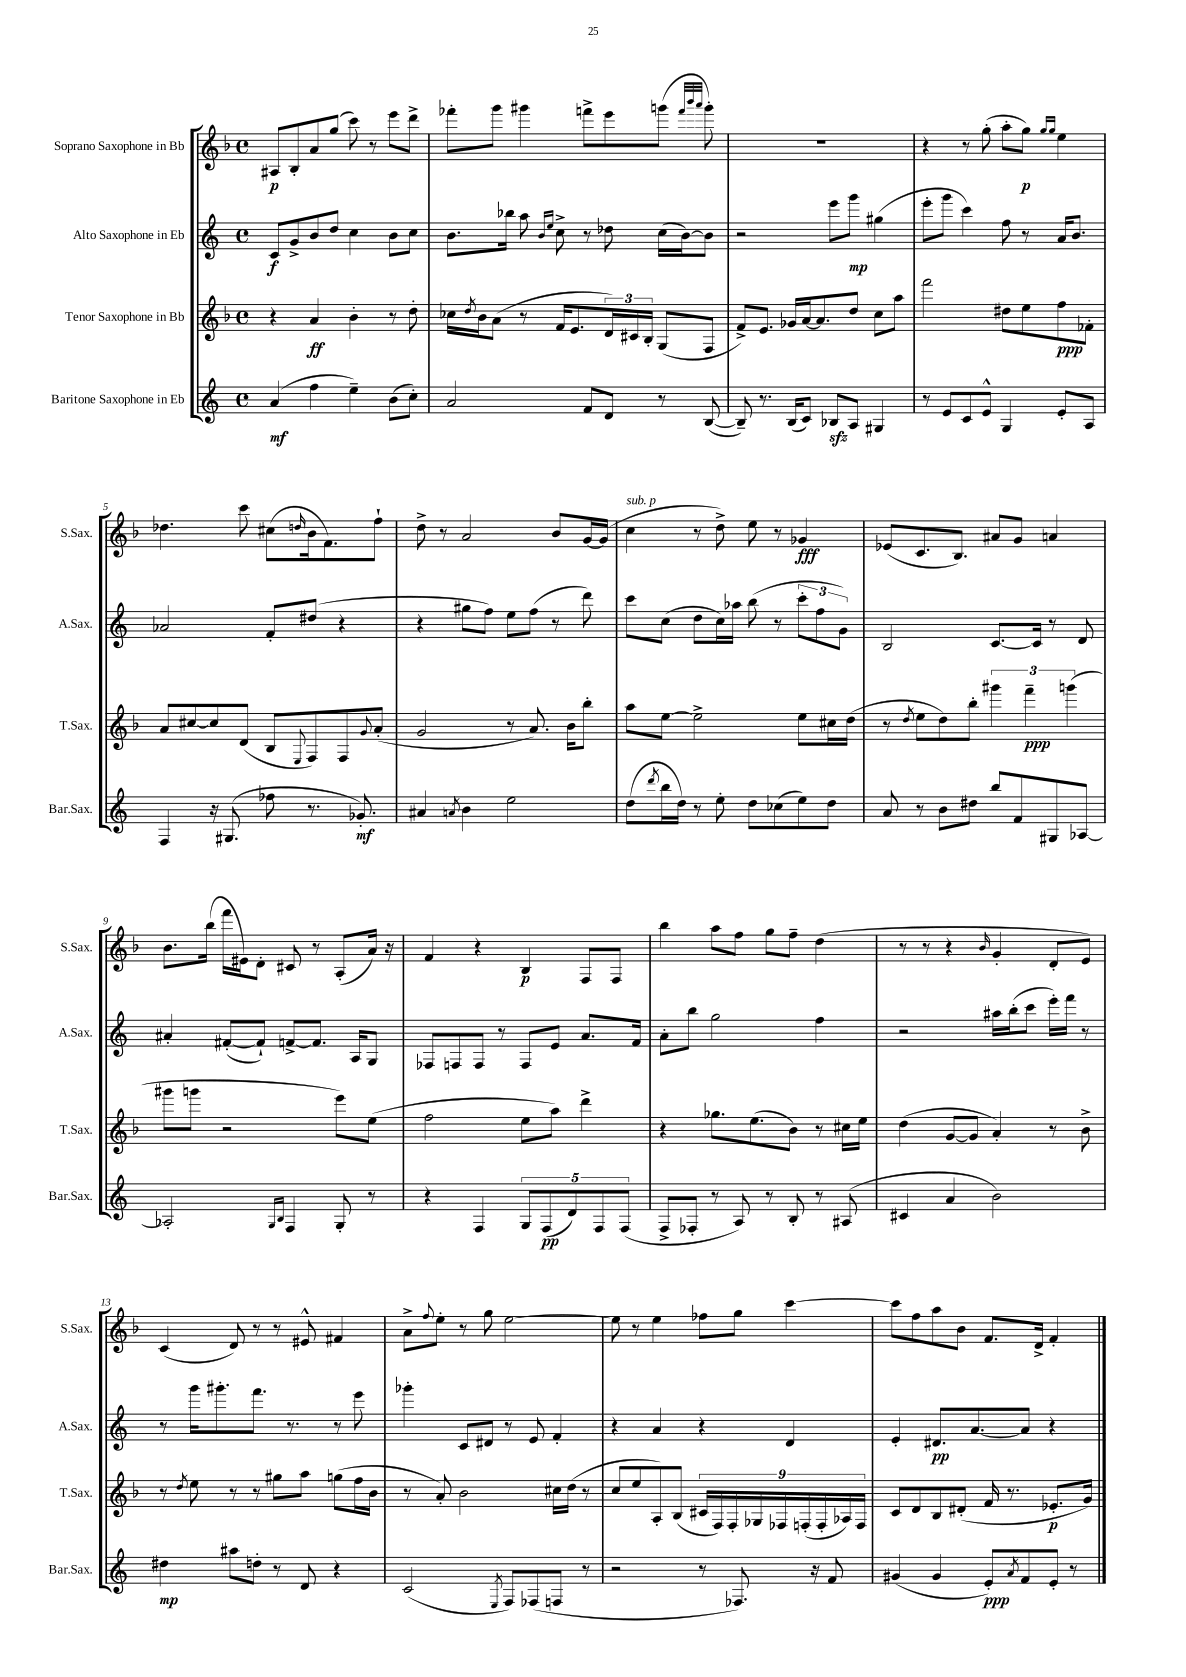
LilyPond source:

<<
\new StaffGroup <<
\new Staff = "s0" \with { instrumentName = "Soprano Saxophone in Bb" shortInstrumentName = "S.Sax." } {
    \clef treble \key f \major \defaultTimeSignature \time 4/4
    ais8\p bes8-. a'8 g''8( c'''8) r8 e'''8 d'''8-> |
    fes'''8-. g'''8 gis'''4 f'''8-> e'''8 g'''8( \grace { f'''32 bes'''32 a'''32 } g'''8-.) |
    R1 |
    r4 r8 g''8-.( a''8-. g''8\p) \grace { g''16 g''16 } e''4 |
    des''4. c'''8 cis''8( \grace { d''16 } bes'16 f'8.) f''8-! |
    d''8-> r8 a'2 bes'8 g'16~ g'16( |
    c''4^\markup { \italic "sub. p" } r8 d''8->) e''8 r8 ges'4\fff |
    ees'8( c'8. bes8.) ais'8 g'8 a'4 |
    bes'8. bes''16( f'''16 eis'16) d'8-. cis'8 r8 a8-.( a'16) r16 |
    f'4 r4 bes4\p f8 f8 |
    bes''4 a''8 f''8 g''8 f''8-- d''4( |
    r8 r8 r4 \grace { bes'16 } g'4-. d'8-. e'8) |
    c'4( d'8) r8 r8 eis'8-^ fis'4 |
    a'8-> \appoggiatura { f''8 } e''8-. r8 g''8 e''2~ |
    e''8 r8 e''4 fes''8 g''8 c'''4~ |
    c'''8 f''8 a''8 bes'8 f'8. d'16-> f'4-. \bar "|." |
}
\new Staff = "s1" \with { instrumentName = "Alto Saxophone in Eb" shortInstrumentName = "A.Sax." } {
    \clef treble \key c \major \defaultTimeSignature \time 4/4
    c'8\f g'8-> b'8 d''8 c''4 b'8 c''8 |
    b'8. bes''16 a''8 \grace { b'16 e''16 } c''8-> r8 des''8 c''16( b'16~) b'8 |
    r2 e'''8 g'''8\mp gis''4( |
    e'''8-. g'''8 c'''4) f''8 r8 a'16 b'8. |
    aes'2 f'8-. dis''8( r4 |
    r4 gis''8 f''8) e''8 f''8( r8 d'''8) |
    c'''8 c''8( d''8 c''16) aes''16 b''8( r8 \tuplet 3/2 { c'''8-. f''8 g'8) } |
    b2 c'8.~ c'16 r8 d'8 |
    ais'4-. fis'8~-.( fis'8-!) f'8~-> f'8. a16 g8 |
    fes8 f8 f8 r8 f8 e'8 a'8. f'16 |
    a'8-. b''8 g''2 f''4 |
    r2 ais''16 b''16-.( c'''8 e'''16-.) f'''16 r8 |
    r8 g'''16 gis'''8.-. f'''8. r8. r8 e'''8 |
    ges'''4-. c'8 dis'8 r8 e'8 f'4-. |
    r4 a'4 r4 d'4 |
    e'4-. dis'8.\pp a'8.~ a'8 r4 \bar "|." |
}
\new Staff = "s2" \with { instrumentName = "Tenor Saxophone in Bb" shortInstrumentName = "T.Sax." } {
    \clef treble \key f \major \defaultTimeSignature \time 4/4
    r4 a'4\ff bes'4-. r8 d''8-. |
    ces''16 \acciaccatura { d''8 } bes'16 a'8( r8 f'16 e'8. \tuplet 3/2 { d'16) cis'16 bes16-. } g8( f8 |
    f'8->) e'8. ges'16 a'16~ a'8. d''8 c''8 a''8 |
    f'''2 dis''8 e''8 f''8\ppp fes'8-. |
    a'8 cis''8~ cis''8 d'8( bes8 \appoggiatura { e8 } f8) f8 \appoggiatura { g'8 } a'8-.( |
    g'2 r8 a'8.) bes'16 bes''8-. |
    a''8 e''8~ e''2-> e''8 cis''16 d''16( |
    r8 \acciaccatura { d''8 } e''8 d''8) bes''8-. \tuplet 3/2 { gis'''4 f'''4--\ppp g'''4( } |
    gis'''8 g'''8 r2 e'''8) e''8( |
    f''2 e''8 a''8) d'''4-> |
    r4 ges''8. e''8.( bes'8) r8 cis''16 e''16 |
    d''4( g'8~ g'8 a'4-.) r8 bes'8-> |
    r8 \acciaccatura { d''8 } e''8 r8 r8 gis''8 a''8 g''8( f''16 bes'16 |
    r8 a'8-.) bes'2 cis''16 d''16( r8 |
    c''8 e''8 a8-.) bes8( \tuplet 9/8 { cis'16 f16) f16-. ges16 fes16 f16-.( f16-. aes16) f16 } |
    c'8 d'8 bes8 dis'8-.( f'16 r8. ees'8.-.\p g'16) \bar "|." |
}
\new Staff = "s3" \with { instrumentName = "Baritone Saxophone in Eb" shortInstrumentName = "Bar.Sax." } {
    \clef treble \key c \major \defaultTimeSignature \time 4/4
    a'4\mf( f''4 e''4--) b'8( c''8-.) |
    a'2 f'8 d'8 r8 b8~( |
    b8--) r8. b16( c'8) bes8\sfz a8 gis4 |
    r8 e'8 c'8 e'8-^ g4 e'8-. a8 |
    f4 r16 gis8.( fes''8 r8. ges'8.-.\mf) |
    ais'4 \acciaccatura { a'8 } b'4 e''2 |
    d''8( \acciaccatura { d'''8 } b''16 d''16) r8 e''8-. d''8 ces''8( e''8) d''8 |
    a'8 r8 b'8 dis''8 b''8 f'8 gis8 aes8~ |
    aes2-. \grace { g16 b16 } f4 g8-. r8 |
    r4 f4 \tuplet 5/4 { g8 f8\pp( d'8) f8 f8( } |
    f8-> fes8-. r8 a8) r8 b8-. r8 ais8( |
    cis'4 a'4 b'2) |
    dis''4\mp ais''8 d''8-. r8 d'8 r4 |
    c'2( \acciaccatura { e8 } f8) fes8( f8 r8 |
    r2 r8 fes8.) r16 f'8 |
    gis'4( gis'4 e'8-.\ppp) \acciaccatura { a'8 } f'8 e'8-. r8 \bar "|." |
}
>>
>>
